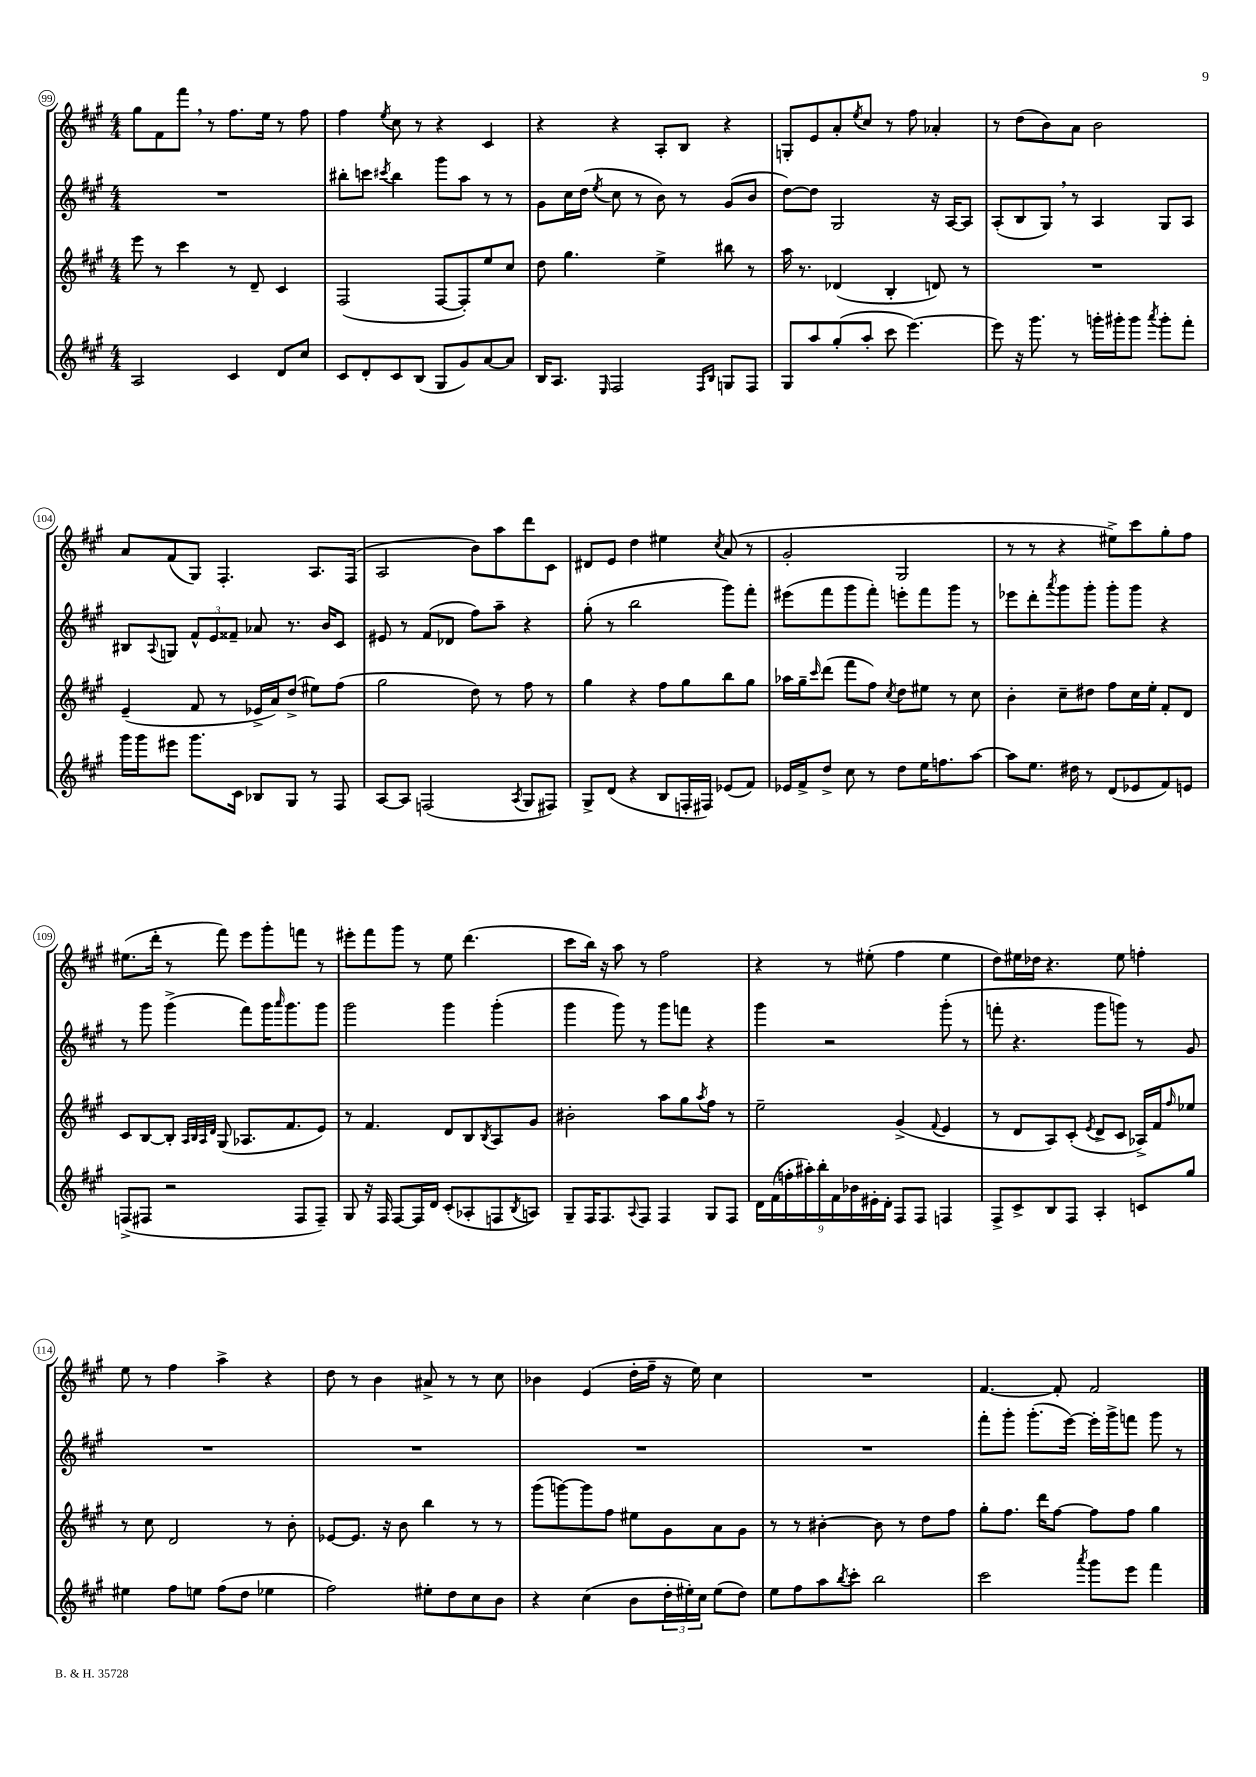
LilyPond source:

<<
\new StaffGroup <<
\new Staff = "s0" {
    \clef treble \key a \major \numericTimeSignature \time 4/4
    gis''8 fis'8 fis'''8 \breathe r8 fis''8. e''16 r8 fis''8 |
    fis''4 \acciaccatura { e''8 } cis''8 r8 r4 cis'4 |
    r4 r4 a8-. b8 r4 |
    g8-. e'8 a'8-. \acciaccatura { e''8 } cis''8 r8 fis''8 aes'4-. |
    r8 d''8( b'8) a'8 b'2 |
    a'8 fis'8( gis8) fis4.-. a8. fis16( |
    a2 b'8) a''8 d'''8 cis'8 |
    dis'8 e'8 d''4 eis''4 \acciaccatura { cis''8 } a'8( r8 |
    gis'2-. gis2 |
    r8 r8 r4 eis''8->) cis'''8 gis''8-. fis''8 |
    eis''8.( d'''16-. r8 fis'''8) e'''8 gis'''8-. f'''8 r8 |
    eis'''8-. fis'''8 gis'''8 r8 e''8 d'''4.( |
    cis'''8 b''16) r16 a''8 r8 fis''2 |
    r4 r8 eis''8-.( fis''4 eis''4 |
    d''8) eis''16 des''16 r4. eis''8 f''4-. |
    e''8 r8 fis''4 a''4-> r4 |
    d''8 r8 b'4 ais'8-> r8 r8 cis''8 |
    bes'4 e'4( d''16-. fis''16-- r16 e''16) cis''4 |
    R1 |
    fis'4.~ fis'8-. fis'2 \bar "|." |
}
\new Staff = "s1" {
    \clef treble \key a \major \numericTimeSignature \time 4/4
    R1 |
    bis''8-. c'''8 \acciaccatura { cis'''8 } bis''4 gis'''8 a''8 r8 r8 |
    gis'8 cis''16 d''16( \acciaccatura { e''8 } cis''8 r8 b'8) r8 gis'8( b'8 |
    d''8~) d''8 gis2 r16 a16~ a8 |
    a8-.( b8 gis8) \breathe r8 a4 gis8 a8 |
    bis8 \appoggiatura { a8 } g8 \tuplet 3/2 { fis'8-^ e'8 fisis'8-- } aes'8 r8. b'16 cis'8 |
    eis'8 r8 fis'8( des'8 fis''8) a''8-- r4 |
    gis''8-.( r8 b''2 gis'''8) fis'''8-. |
    eis'''8( fis'''8 gis'''8 fis'''8-.) e'''8-. fis'''8 gis'''8 r8 |
    ees'''8 d'''8-. \acciaccatura { a'''8 } gis'''8 gis'''8-. gis'''8-. gis'''8 r4 |
    r8 gis'''8 gis'''4->( fis'''8) gis'''16 \grace { a'''16 } gis'''8. gis'''8 |
    gis'''2 gis'''4 gis'''4-.( |
    gis'''4 gis'''8) r8 gis'''8 f'''8 r4 |
    gis'''4 r2 gis'''8-.( r8 |
    f'''8-. r4. gis'''8 g'''8) r8 gis'8 |
    R1 |
    R1 |
    R1 |
    R1 |
    fis'''8-. gis'''8-. gis'''8.-.( e'''16~) e'''16-. gis'''16-> f'''8 gis'''8 r8 \bar "|." |
}
\new Staff = "s2" {
    \clef treble \key a \major \numericTimeSignature \time 4/4
    e'''8 r8 cis'''4 r8 d'8-- cis'4 |
    fis2( fis8~ fis8-.) e''8 cis''8 |
    d''8 gis''4. e''4-> bis''8 r8 |
    a''16 r8. des'4( b4-. d'8) r8 |
    R1 |
    e'4--( fis'8 r8 ees'16-> a'16) d''8->( eis''8) fis''8( |
    gis''2 d''8) r8 fis''8 r8 |
    gis''4 r4 fis''8 gis''8 b''8 gis''8 |
    aes''16 gis''16-- \grace { cis'''16 } d'''8( fis'''8 fis''8) \acciaccatura { cis''8 } d''8 eis''8 r8 cis''8 |
    b'4-. cis''8-- dis''8 fis''8 cis''16 e''16-. fis'8-. d'8 |
    cis'8 b8~ b8-. \grace { a32 b32 a32 d'32 } gis8( aes8. fis'8. e'8) |
    r8 fis'4. d'8 b8 \acciaccatura { b8 } a8 gis'8 |
    bis'2-. a''8 gis''8 \acciaccatura { a''8 } fis''8 r8 |
    e''2-- gis'4->( \appoggiatura { fis'8 } e'4 |
    r8 d'8 a8) cis'8-.( \acciaccatura { e'8 } d'8-> cis'8 aes16->) fis'16 \grace { fis''16 } ees''8 |
    r8 cis''8 d'2 r8 b'8-. |
    ees'8~ ees'8. r16 b'8 b''4 r8 r8 |
    gis'''8( g'''8~) g'''8 fis''8 eis''8 gis'8 a'8 gis'8 |
    r8 r8 bis'4~-. bis'8 r8 d''8 fis''8 |
    gis''8-. fis''8. d'''16 fis''8~ fis''8 fis''8 gis''4 \bar "|." |
}
\new Staff = "s3" {
    \clef treble \key a \major \numericTimeSignature \time 4/4
    a2 cis'4 d'8 cis''8 |
    cis'8 d'8-. cis'8 b8( gis8 gis'8) a'8~ a'8 |
    b16 a8. \grace { e16 } fis2 \grace { fis16 b16 } g8 fis8 |
    gis8 a''8 gis''8-.( a''8-. cis'''8 e'''4.~) |
    e'''8 r16 gis'''8. r8 g'''16-. gis'''16-. gis'''8 \acciaccatura { a'''8 } gis'''8-. fis'''8-. |
    gis'''16 gis'''16 eis'''8 gis'''8. cis'16 bes8 gis8 r8 fis8 |
    a8~ a8 f2( \acciaccatura { a8 } gis8 fis8) |
    gis8-> d'8( r4 b8 f16-. fis16) ees'8( fis'8) |
    ees'16 fis'16-> d''8-> cis''8 r8 d''8 e''16 f''8. a''8~ |
    a''8 e''8. dis''16 r8 d'8( ees'8 fis'8) e'8 |
    f8->( fis8 r2 fis8 fis8--) |
    gis8 r16 fis16 fis8~ fis16 d'16 cis'8-.( aes8-. f8 \acciaccatura { b8 } a8) |
    gis8-- fis16 fis8. \appoggiatura { a8 } fis8 fis4 gis8 fis8 |
    \tuplet 9/8 { d'16 fis'16( f''16-. ais''16-.) b''16-. fis'16 bes'16 eis'16-. d'16-. } fis8 fis8 f4 |
    fis8-> cis'8-> b8 fis8 a4-. c'8 gis''8 |
    eis''4 fis''8 e''8 fis''8( d''8 ees''4 |
    fis''2) eis''8-. d''8 cis''8 b'8 |
    r4 cis''4( b'8 \tuplet 3/2 { d''16-. eis''16-.) cis''16 } eis''8( d''8) |
    e''8 fis''8 a''8 \acciaccatura { b''8 } cis'''8-. b''2 |
    cis'''2 \acciaccatura { a'''8 } gis'''8 e'''8 fis'''4 \bar "|." |
}
>>
>>
\layout { \context { \Score currentBarNumber = #99 \override BarNumber.stencil = #(make-stencil-circler 0.1 0.3 ly:text-interface::print) } }
